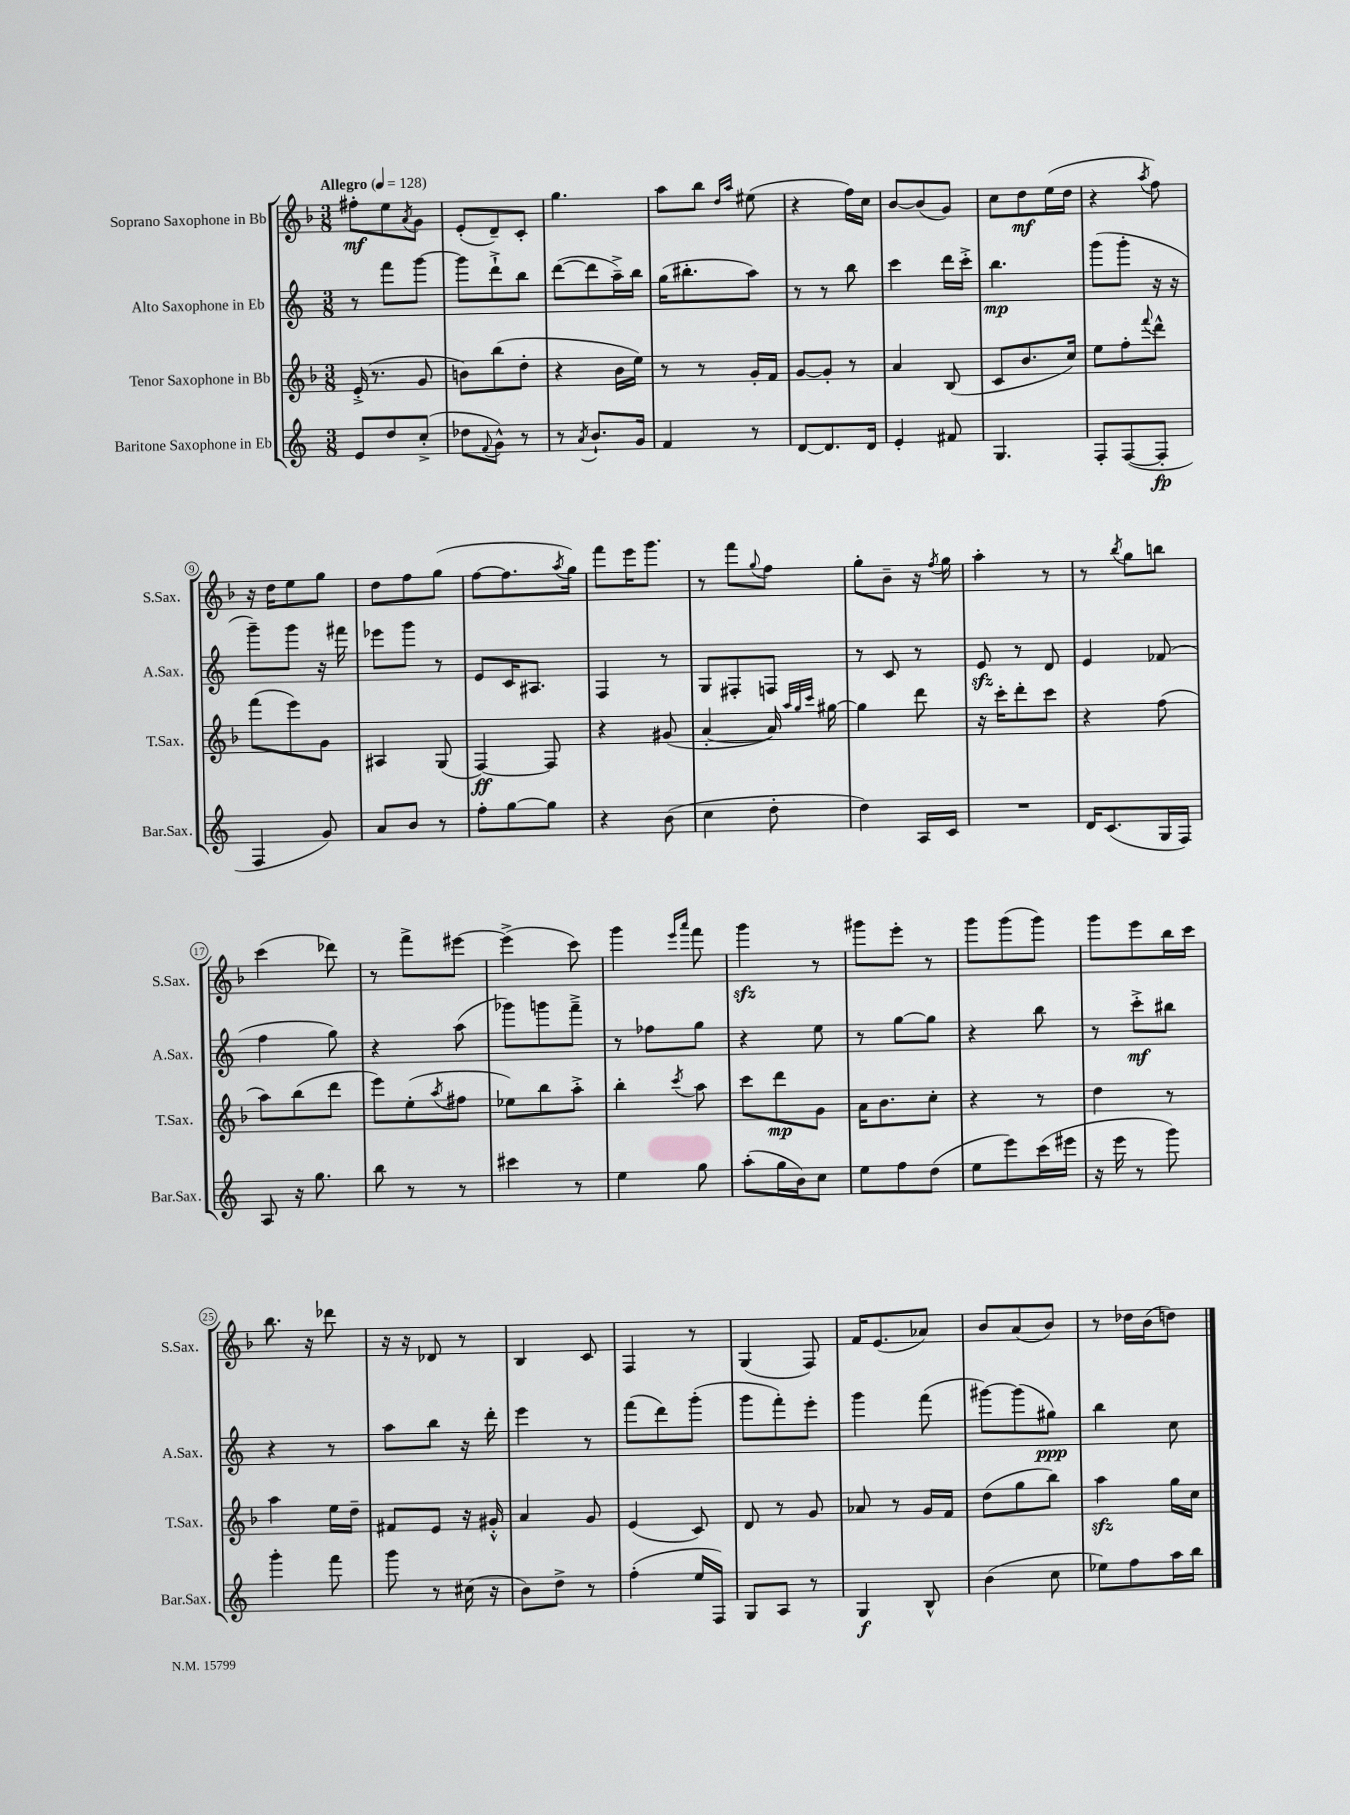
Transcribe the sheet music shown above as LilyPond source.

<<
\new StaffGroup <<
\new Staff = "s0" \with { instrumentName = "Soprano Saxophone in Bb" shortInstrumentName = "S.Sax." } {
    \clef treble \key f \major \numericTimeSignature \time 3/8 \tempo "Allegro" 4 = 128
    fis''8-.\mf e''8 \acciaccatura { a'8 } g'8 |
    e'8-.( d'8--) c'8-. |
    g''4. |
    a''8 bes''8 \grace { d''16 a''16 } eis''8( |
    r4 f''16) c''16 |
    bes'8~ bes'8( g'8) |
    c''8 d''8\mf e''16( d''16 |
    r4 \acciaccatura { a''8 } f''8) |
    r16 d''16 e''8 g''8 |
    d''8 f''8 g''8( |
    f''8~ f''8. \acciaccatura { a''8 } g''16) |
    f'''8 e'''16 g'''8. |
    r8 f'''8 \appoggiatura { g''8 } f''8 |
    g''8-. bes'8-- r16 \acciaccatura { f''8 } g''16 |
    a''4-. r8 |
    r8 \acciaccatura { bes''8 } g''8 b''8 |
    c'''4( des'''8) |
    r8 f'''8-> eis'''8~ |
    eis'''4->( c'''8) |
    g'''4 \grace { e'''16 a'''16 } f'''8 |
    g'''4\sfz r8 |
    gis'''8 e'''8-. r8 |
    g'''8 g'''8( g'''8) |
    g'''8 e'''8 bes''16 c'''16 |
    bes''8. r16 des'''8 |
    r16 r16 des'8 r8 |
    bes4 c'8 |
    f4 r8 |
    g4( f8) |
    f'16 e'8.( aes'8) |
    bes'8 a'8( bes'8) |
    r8 des''16 bes'16( d''8) \bar "|." |
}
\new Staff = "s1" \with { instrumentName = "Alto Saxophone in Eb" shortInstrumentName = "A.Sax." } {
    \clef treble \key c \major \numericTimeSignature \time 3/8
    r8 f'''8 g'''8~ |
    g'''8 d'''8-!-> b''8 |
    d'''8~( d'''8 a''16--->) b''16 |
    g''16( bis''8.-. a''8) |
    r8 r8 b''8 |
    c'''4 d'''16 c'''16-.-> |
    b''4.\mp |
    g'''8( g'''8-. r16 r16 |
    g'''8--) g'''8 r16 fis'''16 |
    ees'''8 g'''8 r8 |
    e'8 c'16 ais8. |
    f4 r8 |
    g8 fis8-. f8 |
    r8 c'8 r8 |
    e'8\sfz r8 d'8 |
    e'4 fes'8( |
    f''4 g''8) |
    r4 a''8( |
    ges'''8) g'''8 f'''8---> |
    r8 fes''8 g''8 |
    r4 e''8 |
    r8 g''8~ g''8 |
    r4 b''8 |
    r8 c'''8-.->\mf bis''8 |
    r4 r8 |
    a''8 b''8 r16 d'''16-. |
    e'''4 r8 |
    f'''8( d'''8) g'''8-.( |
    g'''8 f'''8-.) e'''8-. |
    g'''4 f'''8( |
    gis'''8~) gis'''8( gis''8\ppp) |
    b''4 c''8 \bar "|." |
}
\new Staff = "s2" \with { instrumentName = "Tenor Saxophone in Bb" shortInstrumentName = "T.Sax." } {
    \clef treble \key f \major \numericTimeSignature \time 3/8
    e'16-.->( r8. g'8 |
    b'8) bes''8( d''8-. |
    r4 bes'16 e''16) |
    r8 r8 g'16-. f'16 |
    g'8~ g'8-. r8 |
    a'4 bes8( |
    c'8 bes'8. c''16) |
    e''8 f''8-. \appoggiatura { f'''8 } d'''8-^ |
    f'''8( e'''8) g'8 |
    ais4 g8( |
    f4~\ff) f8 |
    r4 gis'8( |
    a'4~-. a'16) \grace { a''32 g''32 c'''32 } gis''16~ |
    gis''4 d'''8 |
    r16 c'''16-. d'''8-. c'''8 |
    r4 f''8( |
    a''8) bes''8( d'''8 |
    e'''8) e''8-.( \acciaccatura { a''8 } fis''8 |
    ees''8) bes''8 a''8-.-> |
    bes''4-. \acciaccatura { c'''8 } a''8 |
    c'''8 d'''8\mp g'8 |
    a'16 bes'8. c''8-. |
    r4 r8 |
    d''4 r8 |
    a''4 e''16 d''16-- |
    fis'8 e'8 r16 gis'16-.-^ |
    a'4 g'8 |
    e'4( c'8) |
    d'8 r8 g'8 |
    aes'8 r8 g'16 f'16 |
    d''8( g''8 bes''8) |
    a''4\sfz g''16 c''16 \bar "|." |
}
\new Staff = "s3" \with { instrumentName = "Baritone Saxophone in Eb" shortInstrumentName = "Bar.Sax." } {
    \clef treble \key c \major \numericTimeSignature \time 3/8
    e'8 d''8 c''8-.->( |
    des''8 \appoggiatura { f'8 } g'8-^) r8 |
    r8 \acciaccatura { a'8 } b'8.-! g'16 |
    f'4 r8 |
    d'8~ d'8. d'16 |
    e'4-. fis'8 |
    g4. |
    f8-. f8~( f8-.\fp |
    f4 g'8) |
    a'8 b'8 r8 |
    f''8-. g''8~ g''8 |
    r4 b'8( |
    c''4 d''8-. |
    d''4) a16 c'16 |
    R4. |
    d'16 c'8.( g16 f16) |
    a8 r16 g''8. |
    b''8 r8 r8 |
    cis'''4 r8 |
    e''4 g''8 |
    a''8-.( g''16 b'16) c''8 |
    e''8 f''8 d''8( |
    e''8 e'''8) c'''16( eis'''16 |
    r16 e'''16 r8 g'''8) |
    g'''4-. f'''8 |
    g'''8 r8 cis''16( r16 |
    b'8) d''8-> r8 |
    f''4-.( e''16 f16) |
    g8 a8 r8 |
    g4\f b8-^ |
    b'4( c''8 |
    ees''8) f''8 a''16 b''16 \bar "|." |
}
>>
>>
\layout { \context { \Score \override BarNumber.stencil = #(make-stencil-circler 0.1 0.3 ly:text-interface::print) } }
